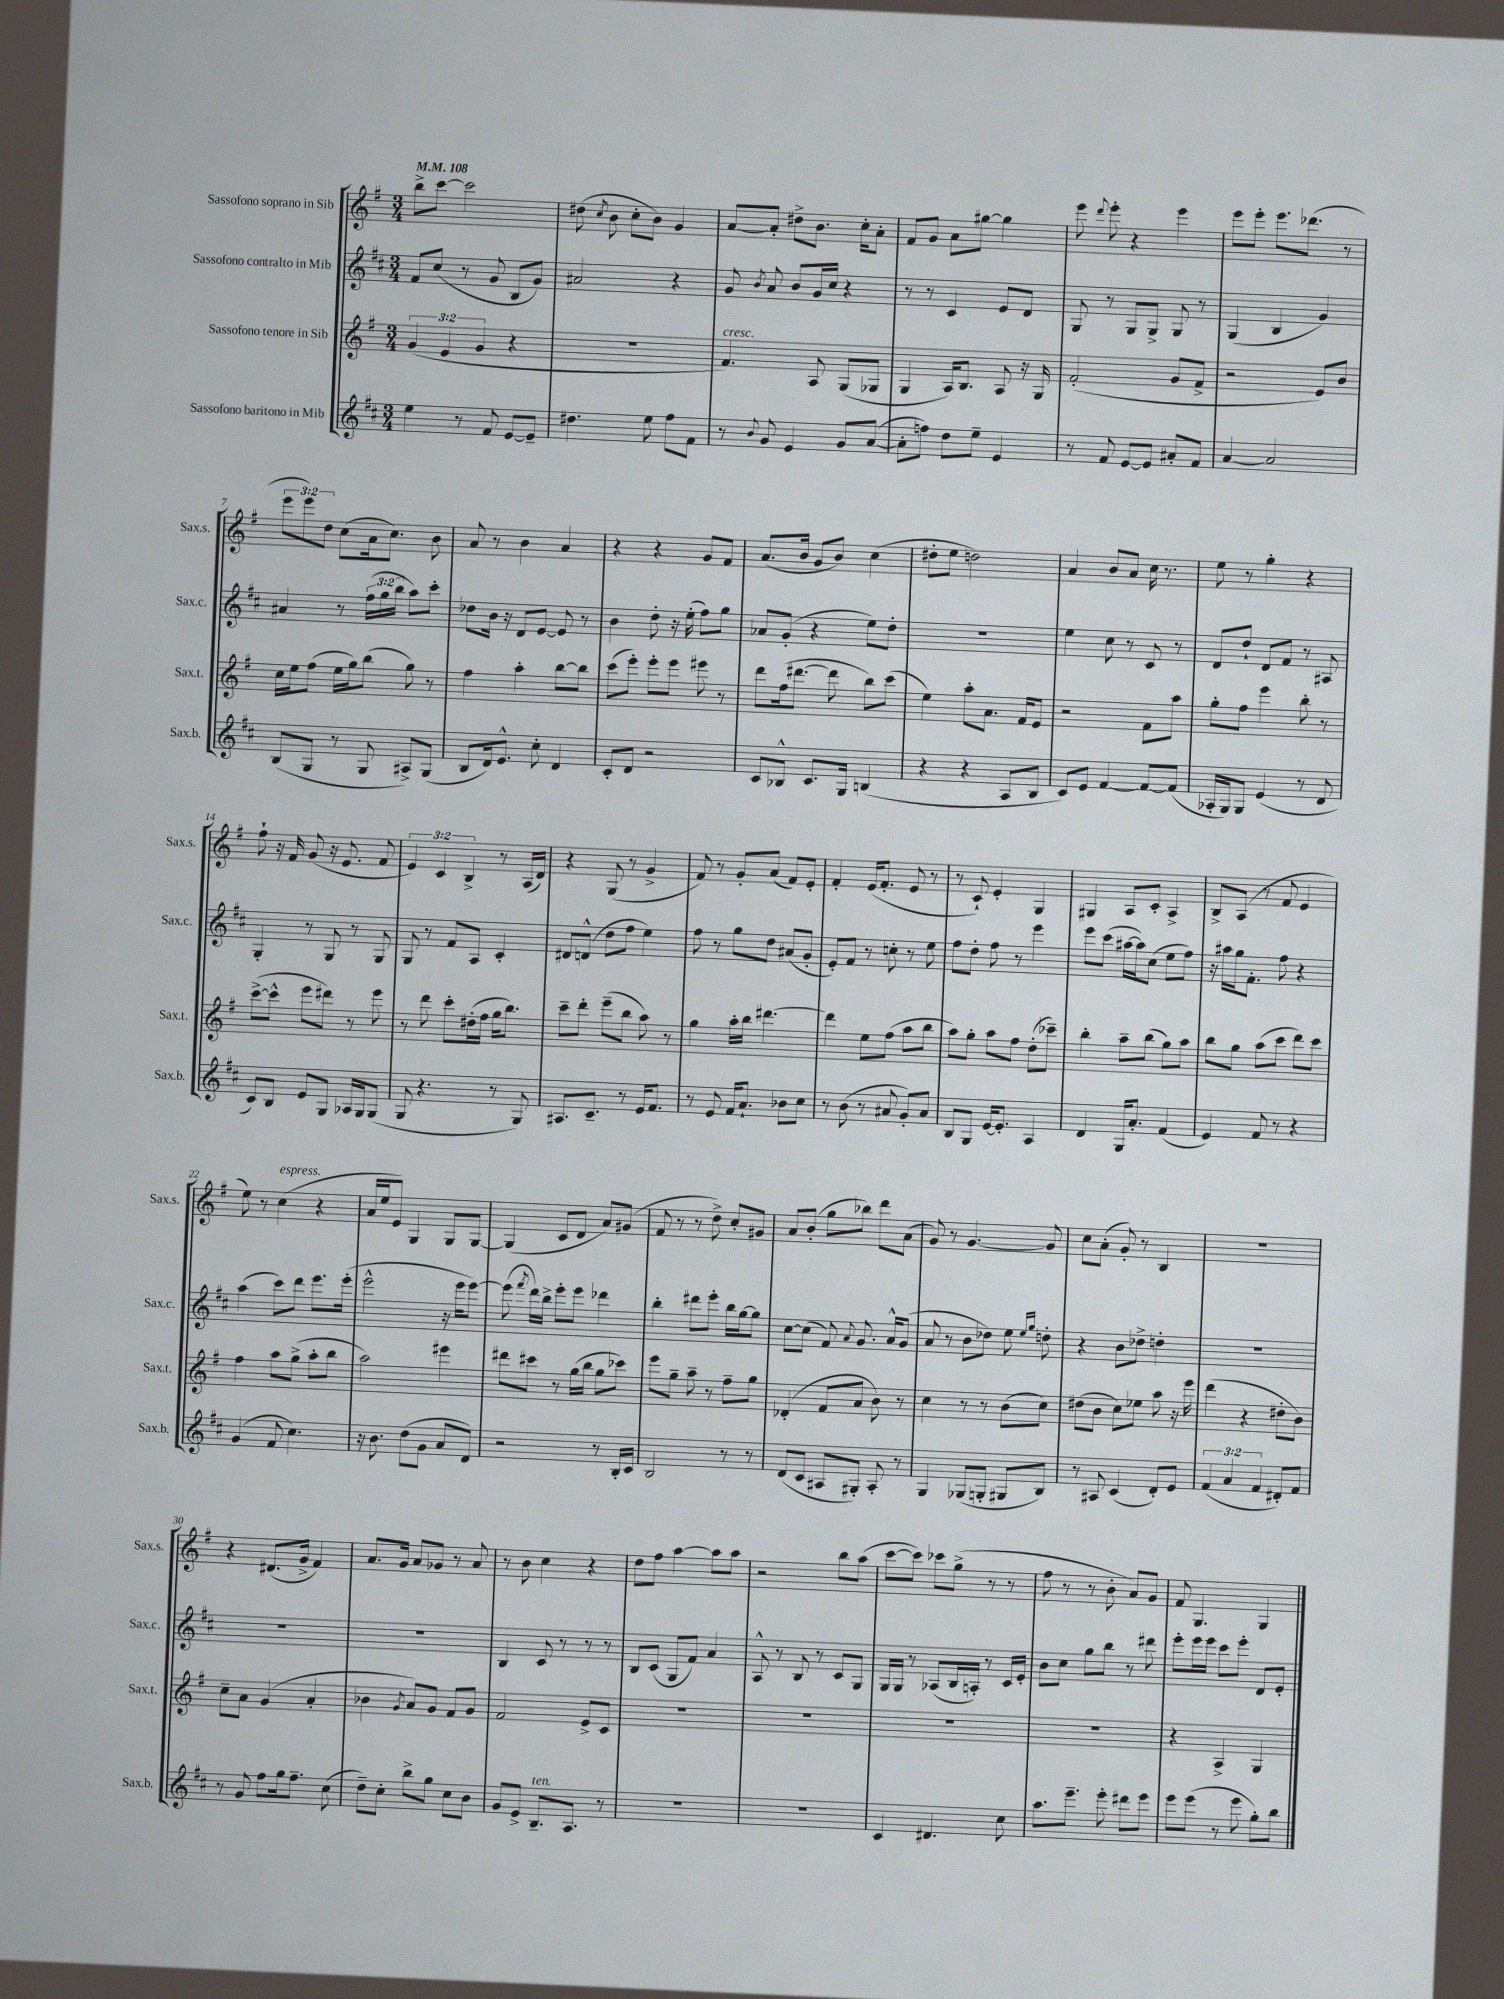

**kern	**kern	**kern	**kern
*staff4	*staff3	*staff2	*staff1
*clefG2	*clefG2	*clefG2	*clefG2
*k[f#c#]	*k[f#]	*k[f#c#]	*k[f#]
*M3/4	*M3/4	*M3/4	*M3/4
*MM108	*MM108	*MM108	*MM108
4ee	(6g	8f#	8bb^
.	.	(8cc#	[8ccc
.	6e	.	.
8r	.	8r	2ccc]
.	6g	.	.
8f#	.	8g	.
[8e	4r	8B	.
8e~]	.	8g)	.
=	=	=	=
4.dd#	2.r	2a#	(8dd#
.	.	.	8qcc
.	.	.	8b
.	.	.	8cc'
8ee	.	.	8b)
8ff#	.	4r	4g
8f#	.	.	.
=	=	=	=
8r	4.f#)	8g	[8a
8qqb	.	8qb	.
8g	.	8a	8a']
4e	.	8b	8dd#^
.	8A	16g	8.b
.	.	16cc#	.
8g	(8G	4r	.
.	.	.	16cc'
([8a	8G-	.	8a'
=	=	=	=
8a']	4G	8r	8f#
8ff)	.	8r	8g
8dd	16A)	4c#	8a
.	8.B	.	.
8ee~	.	.	[8gg#
4e	8A	8e	4gg#]
.	16r	8d	.
.	16G	.	.
=	=	=	=
8r	(2f#'	8G	8eee
.	.	.	8qqddd
8f#	.	8r	8eee'
[8e	.	8G	4r
8e]	.	8G^	.
8a#'	8g	8G	4eee
8f#	8f#^	8r	.
=	=	=	=
[4a	2r	(4G	8eee
.	.	.	8eee'
2a]	.	4B	8.eee
.	.	.	(8.ddd-
.	8e)	4g)	.
.	8b	.	8r
=	=	=	=
(8B	16cc	4a#	12eee
.	16ee	.	.
.	.	.	12eee)
8G	(8ff#	.	.
.	.	.	12dd
8r	16ee	8r	(8cc
.	16gg)	.	.
8G	(8bb	(24ff#	16a
.	.	24gg	.
.	.	.	8.cc)
.	.	24bb	.
8A#^)	8gg)	8aa)	.
(8G	8r	8ccc#'	8b
=	=	=	=
8B	4ff#	8dd-	8a
16d)	.	16b	8r
8.e^^	.	16r	.
.	4aa'	8d	4b
8cc#'	.	[8e	.
4d	[8bb	8e]	4a
.	8bb]	8r	.
=	=	=	=
8c#'	(8ccc	4b	4r
8d	8eee')	.	.
2r	8eee'	8dd'	4r
.	8eee	16r	.
.	.	(16ee'	.
.	8eee#	8ff#)	8g
.	8r	8gg	8f#
=	=	=	=
8c#	8ddd	8a-	(8.a
8B-^^	(16ff#	(8g'	.
.	[8.ddd#	.	16b
8.c#	.	4r	8g
.	8ddd#]	.	8b)
16G	.	.	.
(4B	8bb)	8ee)	(4cc
.	(8ccc	8dd'	.
=	=	=	=
4r	4ee)	2.r	8dd#'
.	.	.	8ee
4r	8aa'	.	2dd)
.	8.a	.	.
8A	.	.	.
.	16f#	.	.
8B	8e	.	.
=	=	=	=
8c#)	2r	4ee	4a
8e	.	.	.
[4f#	.	8cc#	8b
.	.	8r	8a
8f#_	8f#	8c#	16cc
.	.	.	8.r
(8f#]	8aa	8r	.
=	=	=	=
16A-'	8gg'	8d	8ee
16G)	.	.	.
8G	8ff#	8dd`	8r
(4e	4eee	8d	4gg'
.	.	8f#	.
8r	8bb'	8r	4r
8d	8r	8A#	.
=	=	=	=
8c#)	([8ccc^	4G'	8ff#`
8B	8ccc^^]	.	16r
.	.	.	16f#
8e	8eee	8r	(8g
8G	8ddd#)	8G	16r
.	.	.	8.e
16A-	8r	8r	.
16G	.	.	.
(8G	8eee	8G	8f#
=	=	=	=
8G	8r	8G	6e)
4.r	8ddd	8r	.
.	.	.	6c
.	8ccc'	8f#	.
.	.	.	6B^
.	(16dd#'	8A	.
.	16ff#	.	.
8r	16gg	4c#'	8r
.	8.bb)	.	.
8G)	.	.	(16A
.	.	.	16d)
=	=	=	=
8.A#	8ccc~	8d#	4r
.	8ddd'	(8d^^	.
8.c#~	.	.	.
.	(8eee~	8dd	(8G
8r	8bb	8ff#	8r
16e	8aa)	4ee)	4g^
8.f#	.	.	.
.	8r	.	.
=	=	=	=
8r	4gg	8ff#	8f#)
8e	.	8r	8r
16f#	16aa'	8gg	8g'
8.a`	16bb	.	.
.	[4.ddd#	8dd	(8a
8b-	.	(8a#	8f#)
8cc#	.	8g'	8e'
=	=	=	=
8r	4ddd#]	8e')	4f#'
(8b	.	8f#	.
8r	8ee	8r	(16e
.	.	.	8.f#'
8a#	(8ff#	8cc'	.
8g')	8aa	8r	8e
8a#	8bb	8ee	8r
=	=	=	=
8B	8aa)	8ff#	8r
8G	8gg'	8dd'	8c`)
[16e	8aa	8ff#	4e'
8.e']	.	.	.
.	8ff#	8r	.
4A	(8dd'	4eee	4G
.	8ccc-~)	.	.
=	=	=	=
4d	4bb'	8eee	4G#
.	.	(8ccc#	.
16G	8aa~	[16aa#	8A
8.a'	.	16aa#])	.
.	(8bb	(8cc#	8c'
(4f#	8gg)	8ee	4A^
.	8aa	8ff#)	.
=	=	=	=
4e)	8bb	16r	8B^
.	.	16aa#	.
.	8gg	16gg	(8A
.	.	8.f#'	.
8f#	(8aa	.	8r
8r	8ccc	8ff#	8f#
4r	8ddd)	4r	4e
.	8ccc	.	.
=	=	=	=
(4g	4ff#	(4aa	8ee)
.	.	.	8r
8f#	8aa	8ccc#)	(4cc
4.cc#)	(8gg^	8ddd	.
.	8aa'	8.eee	4r
.	8bb	.	.
.	.	(16eee'	.
=	=	=	=
16r	2aa)	2eee^^	16a
8.b	.	.	16ee
.	.	.	8e)
(8dd	.	.	4G
8g	.	.	.
8a	4eee#	16r	8G
.	.	16eee	.
8d)	.	[8eee)	[8G
=	=	=	=
2r	8ddd#	(8eee]	(4G]
.	.	8qfff#	.
.	8ccc#	16ddd)	.
.	.	16bb^	.
.	8r	8eee'	8c
.	(16gg	8eee	8d
.	16bb	.	.
8r	8gg	4ddd-	8a)
16B'	8ccc-)	.	(8g#
16c#	.	.	.
=	=	=	=
2B	8eee	4bb'	8f#
.	8gg~	.	8r
.	8aa~	8ddd#	8r
.	8r	8eee'	8dd^)
8r	8ff#~	16bb	8cc'
.	.	[16gg	.
8r	8gg	8gg]	8g#
=	=	=	=
(8d	(4d-'	[8cc#	8a
8c#	.	(8cc#]	(8b'
8A#	8f#	8f#)	8gg
.	.	8qqa	.
8G#')	8a	8.g	8bb-)
8A#'	8b)	.	8ddd
.	.	16a^^	.
8r	8r	(8g	(8a
=	=	=	=
4G	4cc	8a	8g)
.	.	8r	8r
(8G-	8r	8b	[4.g
8G'	8r	8dd-)	.
8G#	(8b	8ee	.
.	.	16qqee	.
.	.	16qqgg	.
8B)	8cc)	8dd'	8g]
=	=	=	=
8r	(8dd#	4r	8cc
8A#	8b	.	(8a'
(4c#	8cc)	8b	8g')
.	8ee-	8dd-^	8r
8d')	8aa	4dd'	4B
8e	16r	.	.
.	16eee	.	.
=	=	=	=
(6f#	(4ddd	2.r	2.r
6a	.	.	.
.	4r	.	.
6f#	.	.	.
8d#')	8dd#'	.	.
8f#	8b)	.	.
=	=	=	=
8r	8cc~	2.r	4r
8g	8a	.	.
8ff#	(4g	.	(8.d#
16gg	.	.	.
8.ff#~	.	.	16g^
.	4a'	.	4f#)
(8cc#	.	.	.
=	=	=	=
8dd~)	4b-	2.r	8.a
8cc#'	.	.	.
.	.	.	16g
.	8qg	.	.
8bb^	8a)	.	8a
8gg	8g	.	8g-
8cc#	8f#	.	8r
8b	8g	.	8a
=	=	=	=
8g	2f#	4B	8r
8e^	.	.	8b
8.B~	.	8c#	4cc
.	.	8r	.
8.A	.	.	.
.	8e^	8r	4r
8r	8c	8r	.
=	=	=	=
2.r	2.r	8B	8dd
.	.	(8c#	8ff#
.	.	8G	[4aa
.	.	8f#)	.
.	.	4a	8aa]
.	.	.	8aa
=	=	=	=
2.r	2.r	8A^^	2r
.	.	8r	.
.	.	8B	.
.	.	8r	.
.	.	8c#	8bb
.	.	8G	(8aa
=	=	=	=
4c#	2.r	16G	[8ccc
.	.	16G	.
.	.	8r	8ccc])
4.d#	.	(8A-	8ccc-
.	.	16B	(8gg^
.	.	16A')	.
.	.	8r	8r
8cc#	.	16c#	8r
.	.	16e'	.
=	=	=	=
8.aa	2.r	8b	8ff#
.	.	8cc#	8r
8.eee~	.	.	.
.	.	8gg	8r
8eee'	.	8bb	8b'
8ddd#	.	8r	8a)
8eee	.	8ddd#	8g
=	=	=	=
8eee	4r	8eee'	8f#
(8eee	.	16eee	4.G
.	.	16eee	.
8r	4A^	8ccc#	.
8eee	.	8eee'	.
8gg')	4G	8d	4G
8bb	.	8e'	.
==	==	==	==
*-	*-	*-	*-
